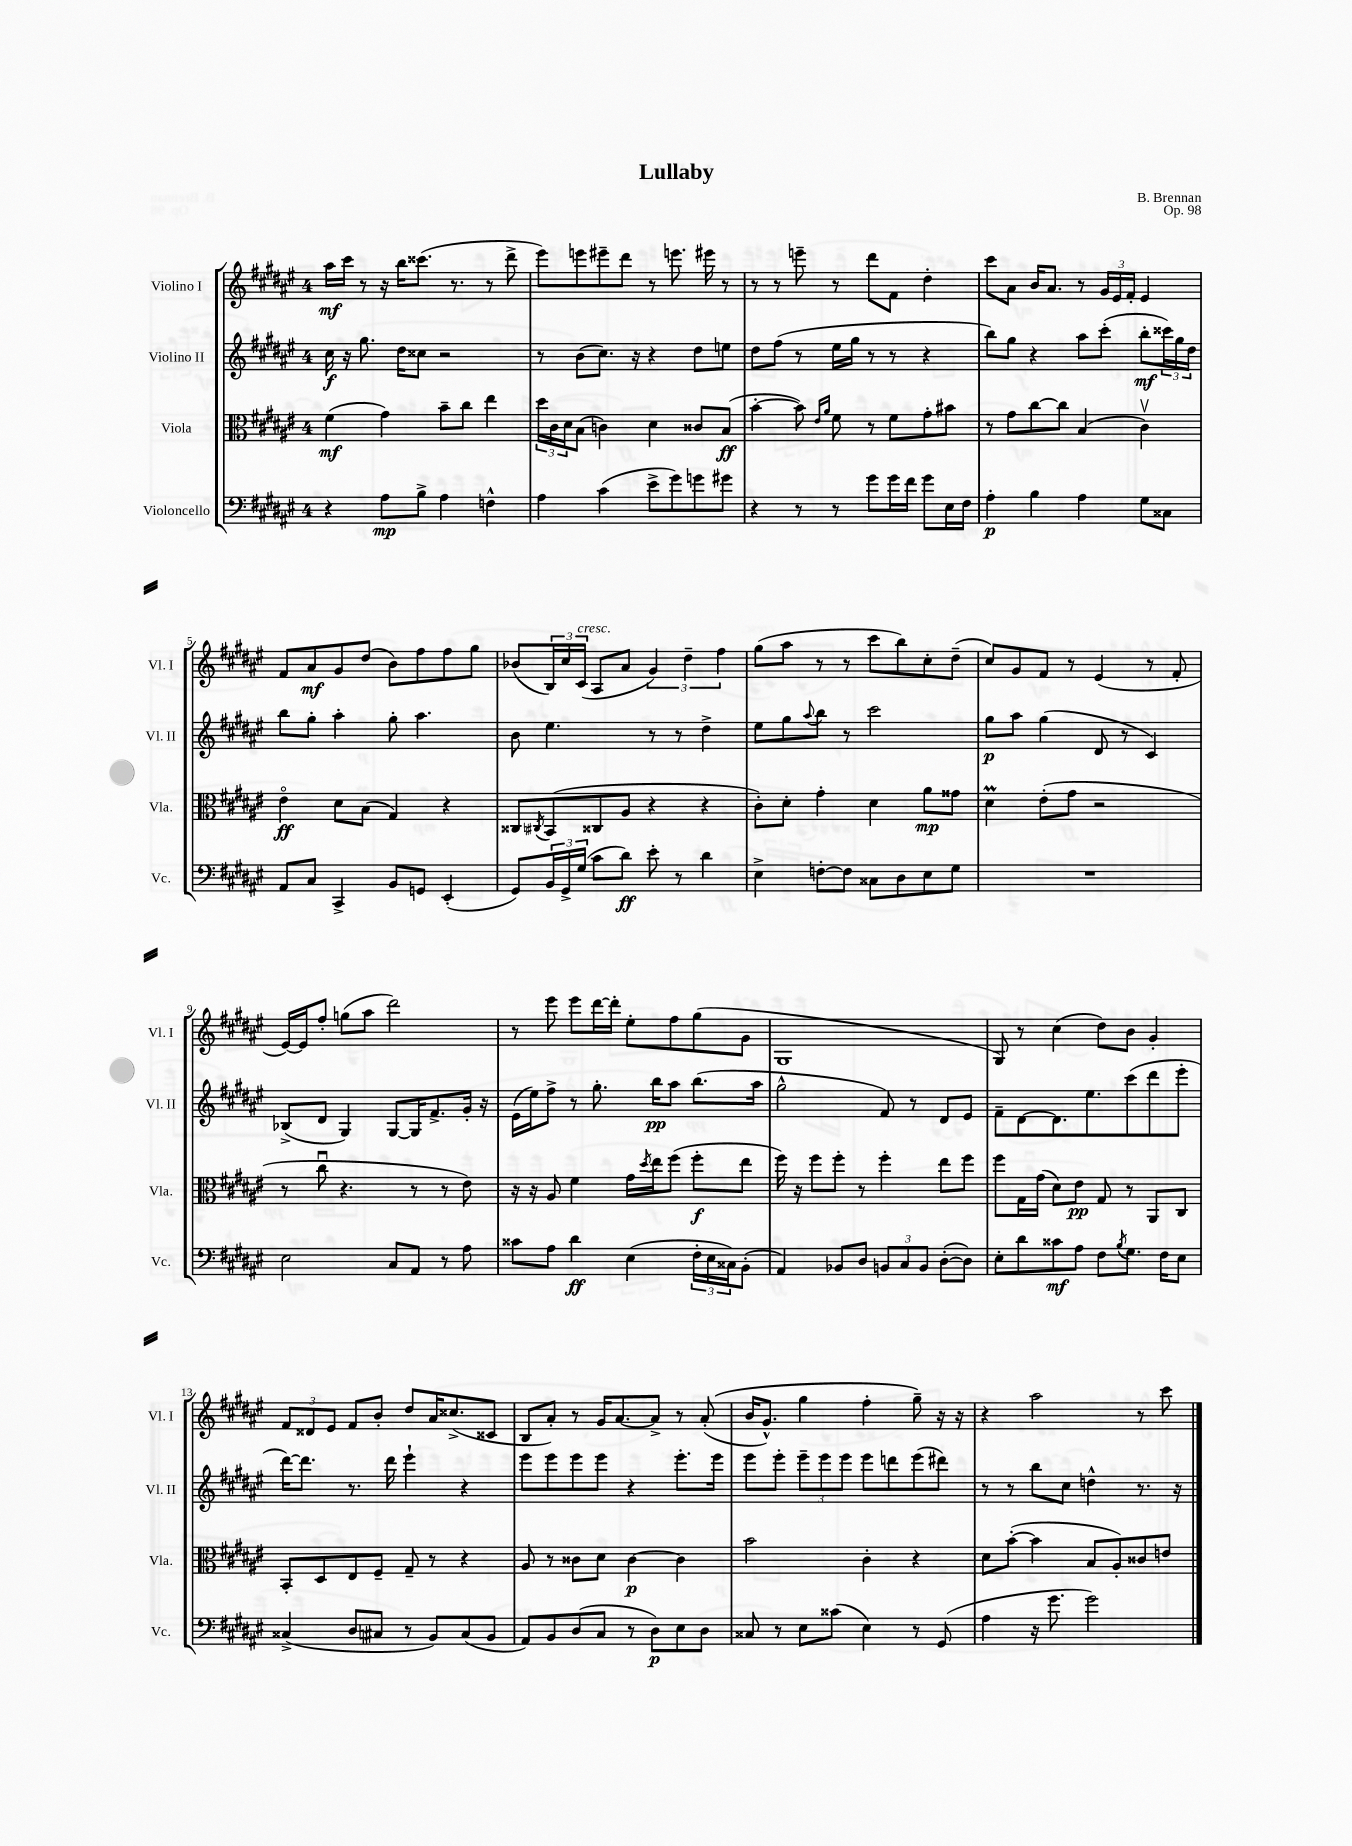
\header { title = "Lullaby" composer = "B. Brennan" opus = "Op. 98" }
<<
\new StaffGroup <<
\new Staff = "s0" \with { instrumentName = "Violino I" shortInstrumentName = "Vl. I" } {
    \clef treble \key fis \major \once \override Staff.TimeSignature.style = #'single-digit \time 4/4
    ais''16\mf cis'''16 r8 r16 b''16 cisis'''8.( r8. r8 dis'''8-> |
    eis'''8) e'''8 eis'''8-- dis'''8 r8 e'''8. eis'''16 r8 |
    r8 r8 e'''8-- r8 dis'''8 fis'8 dis''4-. |
    cis'''8 ais'8 b'16 ais'8. r8 \tuplet 3/2 { gis'16 eis'16 fis'16-. } eis'4 |
    fis'8 ais'8\mf gis'8 dis''8( b'8) fis''8 fis''8 gis''8 |
    bes'8( \tuplet 3/2 { b16) cis''16 cis'16^\markup { \italic "cresc." }( } ais8 ais'8 \tuplet 3/2 { gis'4) dis''4-- fis''4 } |
    gis''8( ais''8 r8 r8 cis'''8 b''8) cis''8-. dis''8--( |
    cis''8) gis'8 fis'8 r8 eis'4( r8 fis'8-. |
    eis'16~) eis'16 fis''8-. g''8( ais''8 dis'''2) |
    r8 eis'''8 eis'''8 dis'''16~ dis'''16-. eis''8-. fis''8 gis''8( gis'8 |
    gis1 |
    gis8) r8 cis''4( dis''8) b'8 gis'4-. |
    \tuplet 3/2 { fis'8 disis'8 eis'8 } fis'8 b'8-. dis''8 ais'16 cisis''8.->( cisis'8 |
    b8 ais'8-.) r8 gis'16 ais'8.~ ais'8-> r8 ais'8-.(\( |
    b'16 gis'8.-^) gis''4 fis''4-. gis''8--\) r16 r16 |
    r4 ais''2 r8 cis'''8 \bar "|." |
}
\new Staff = "s1" \with { instrumentName = "Violino II" shortInstrumentName = "Vl. II" } {
    \clef treble \key fis \major \once \override Staff.TimeSignature.style = #'single-digit \time 4/4
    cis''16\f r16 gis''8. dis''16 cisis''8 r2 |
    r8 b'8( cis''8.) r16 r4 dis''8 e''8 |
    dis''8 fis''8( r8 eis''16 gis''16 r8 r8 r4 |
    b''8) gis''8 r4 ais''8 cis'''8-.( b''8-.\mf \tuplet 3/2 { cisis'''16) gis''16 dis''16 } |
    b''8 gis''8-. ais''4-. gis''8-. ais''4. |
    b'8 eis''4. r8 r8 dis''4-> |
    eis''8 gis''8 \appoggiatura { ais''8 } b''8 r8 cis'''2 |
    gis''8\p ais''8 gis''4( dis'8 r8 cis'4) |
    bes8->( dis'8 gis4) gis8~ gis16 fis'8.-> gis'16-. r16 |
    eis'16( eis''16) fis''8-> r8 gis''8.-. b''16\pp ais''8 b''8.( ais''16 |
    gis''2-^ fis'8) r8 dis'8 eis'8 |
    fis'8-- dis'8~ dis'8. eis''8. cis'''8( dis'''8 eis'''8-. |
    dis'''16~) dis'''8. r8. dis'''16 eis'''4-! r4 |
    eis'''8 eis'''8 eis'''8 eis'''8 r4 eis'''8.-. eis'''16 |
    eis'''8 eis'''8-. \tuplet 3/2 { eis'''8-- eis'''8 eis'''8 } eis'''8 d'''8 eis'''8( dis'''8) |
    r8 r8 b''8 cis''8 d''4-^ r8. r16 \bar "|." |
}
\new Staff = "s2" \with { instrumentName = "Viola" shortInstrumentName = "Vla." } {
    \clef alto \key fis \major \once \override Staff.TimeSignature.style = #'single-digit \time 4/4
    fis'4\mf( gis'4) b'8-- cis''8 eis''4 |
    \tuplet 3/2 { dis''16 cis'16 dis'16 } b8( c'4) dis'4 cisis'8 b8\ff( |
    b'4~-. b'8) \grace { eis'16 ais'16 } fis'8 r8 fis'8 gis'8-. bis'8 |
    r8 gis'8 cis''8~ cis''8 b4( cis'4\upbow) |
    eis'4\flageolet\ff dis'8 b8( gis4) r4 |
    cisis8 \acciaccatura { cis8 } b,8( cisis8 ais8 r4 r4 |
    cis'8-.) dis'8-. gis'4-. dis'4 ais'8\mp gisis'8 |
    dis'4\prall eis'8-.( gis'8 r2 |
    r8 cis''8\downbow r4. r8 r8 eis'8) |
    r16 r16 ais8 fis'4 gis'16 \acciaccatura { dis''8 } eis''16 fis''8( fis''8-.\f eis''8 |
    fis''16) r16 fis''8 fis''8-. r8 fis''4-. eis''8 fis''8 |
    fis''8 gis16 gis'16( dis'8) eis'8\pp gis8 r8 ais,8 cis8 |
    b,8-. dis8 eis8 fis8-- gis8-- r8 r4 |
    ais8 r8 cisis'8 dis'8 cisis'4~\p cisis'4 |
    b'2 cis'4-. r4 |
    dis'8 b'8~-.( b'4 b8 ais8-.) cisis'8 e'8 \bar "|." |
}
\new Staff = "s3" \with { instrumentName = "Violoncello" shortInstrumentName = "Vc." } {
    \clef bass \key fis \major \once \override Staff.TimeSignature.style = #'single-digit \time 4/4
    r4 ais8\mp b8-> ais4 f4-^ |
    ais4 cis'4( eis'8-> gis'8) g'8 gis'8 |
    r4 r8 r8 gis'8 gis'16 fis'16 gis'8 eis16 fis16 |
    ais4-.\p b4 ais4 gis8 cisis8 |
    ais,8 cis8 cis,4-> b,8 g,8 eis,4-.( |
    gis,8) \tuplet 3/2 { b,16 gis,16-> gis16( } cis'8 dis'8\ff) eis'8-. r8 dis'4 |
    eis4-> f8~-. f8 cisis8 dis8 eis8 gis8 |
    R1 |
    eis2 cis8 ais,8 r8 ais8 |
    cisis'8 ais8 dis'4\ff eis4( \tuplet 3/2 { fis16-. eis16 cisis16) } b,8-.( |
    ais,4) bes,8 dis8 \tuplet 3/2 { b,8 cis8 b,8 } dis8~-.( dis8) |
    eis8-. dis'8 cisis'8\mf ais8 fis8 \acciaccatura { b8 } gis8. fis16 eis8 |
    cisis4->( dis8 cis8 r8 b,8) cis8( b,8 |
    ais,8) b,8 dis8( cis8 r8 dis8\p) eis8 dis8 |
    cisis8 r8 eis8 cisis'8( eis4) r8 gis,8( |
    ais4 r16 gis'8. gis'2) \bar "|." |
}
>>
>>
